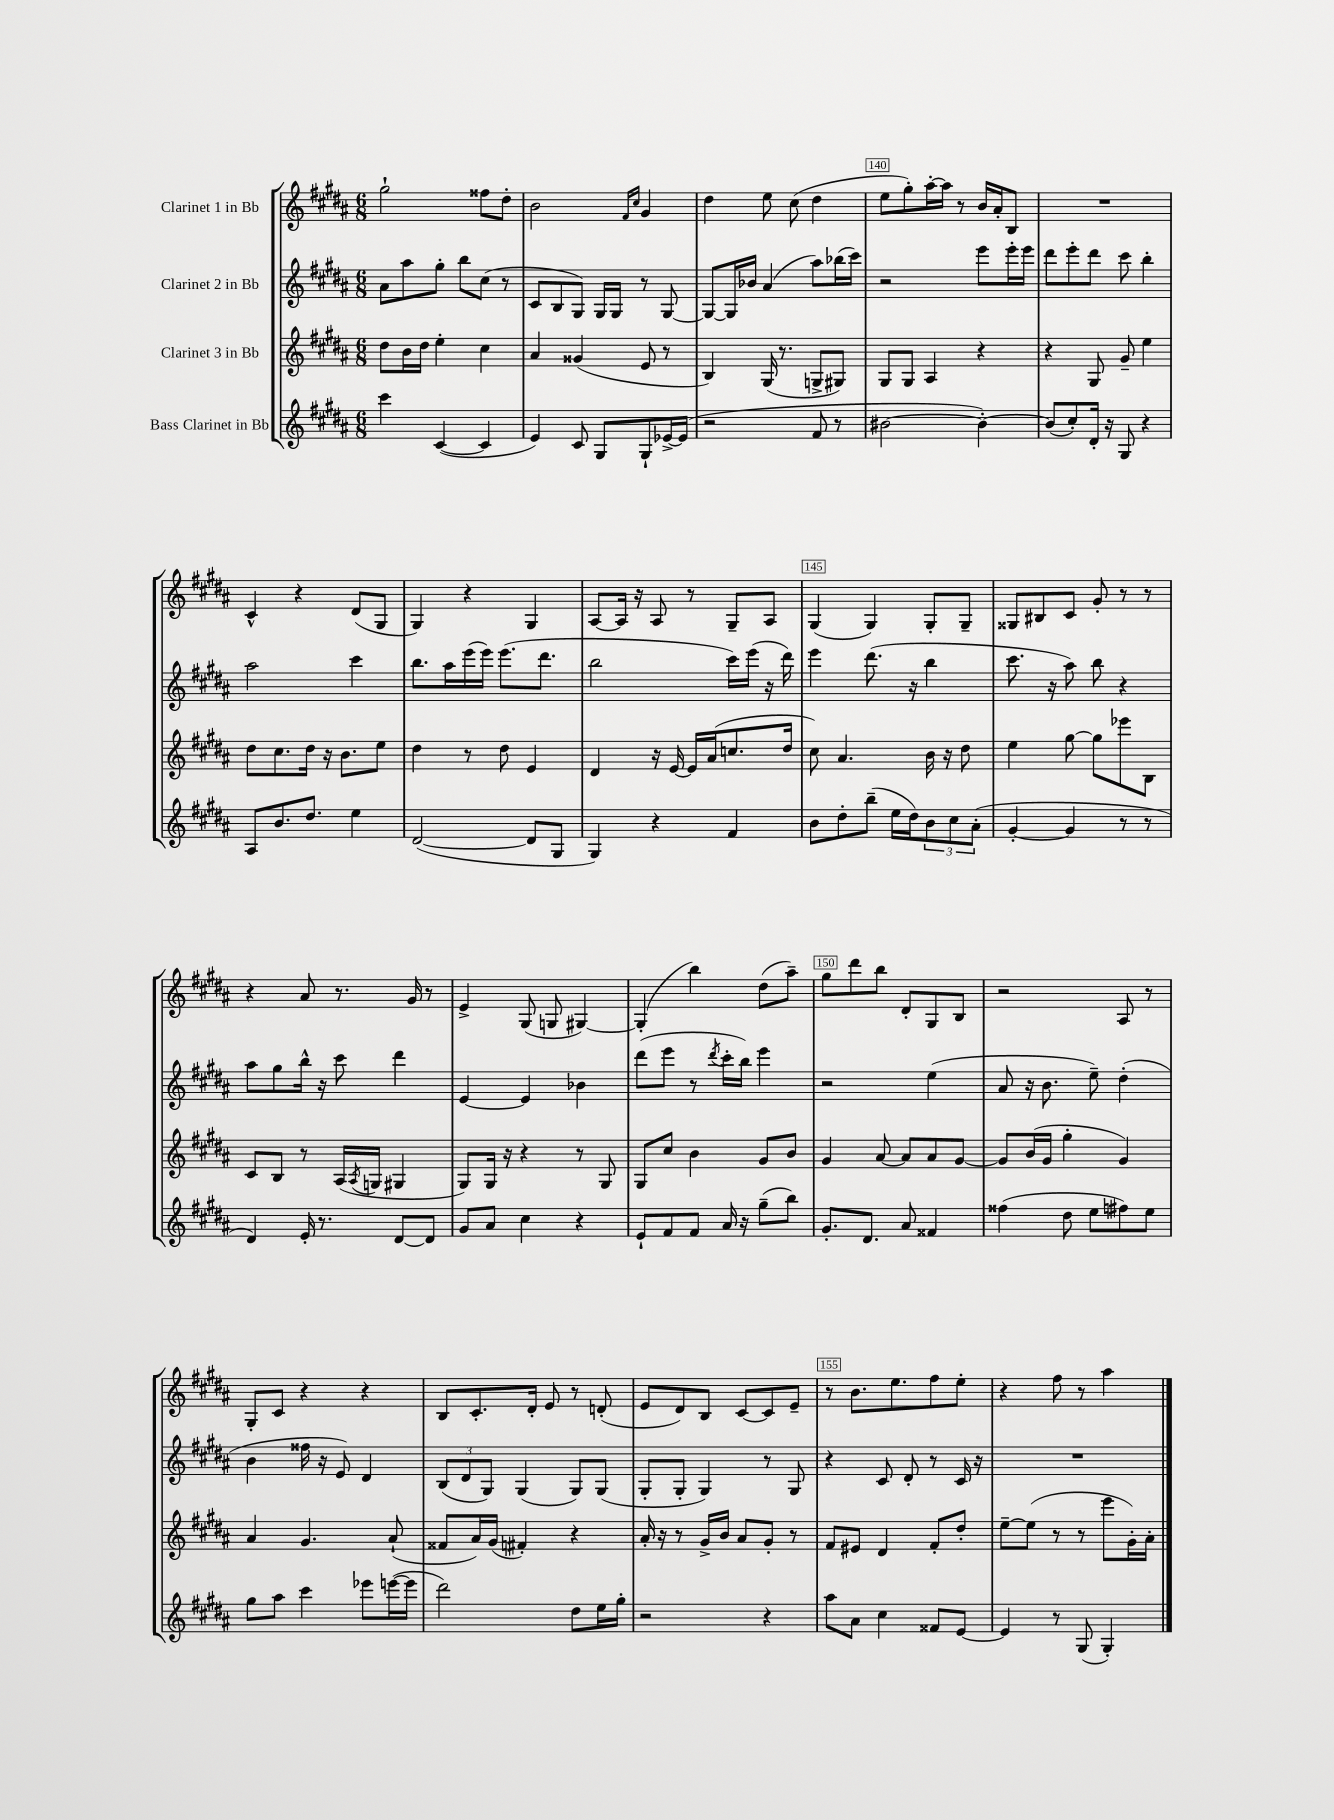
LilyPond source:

<<
\new StaffGroup <<
\new Staff = "s0" \with { instrumentName = "Clarinet 1 in Bb" } {
    \clef treble \key b \major \numericTimeSignature \time 6/8
    gis''2-! fisis''8 dis''8-. |
    b'2 \grace { fis'16 cis''16 } gis'4 |
    dis''4 e''8 cis''8( dis''4 |
    e''8 gis''8-.) ais''16~-. ais''16 r8 b'16 ais'16-. b8 |
    R2. |
    cis'4-^ r4 dis'8( gis8 |
    gis4) r4 gis4 |
    ais8~ ais16 r16 ais8 r8 gis8-- ais8 |
    gis4( gis4) gis8-. gis8-- |
    gisis8 bis8 cis'8 gis'8-. r8 r8 |
    r4 ais'8 r8. gis'16 r8 |
    e'4-> gis8( g8 gis4~) |
    gis4-.( b''4) dis''8( ais''8--) |
    gis''8 dis'''8 b''8 dis'8-. gis8 b8 |
    r2 ais8 r8 |
    gis8-. cis'8 r4 r4 |
    b8 cis'8.-. dis'16-. e'8 r8 d'8-.( |
    e'8 dis'8) b8 cis'8~ cis'8 e'8-- |
    r8 b'8. e''8. fis''8 e''8-. |
    r4 fis''8 r8 ais''4 \bar "|." |
}
\new Staff = "s1" \with { instrumentName = "Clarinet 2 in Bb" } {
    \clef treble \key b \major \numericTimeSignature \time 6/8
    ais'8 ais''8 gis''8-. b''8 cis''8( r8 |
    cis'8 b8 gis8) gis16 gis16 r8 gis8~ |
    gis8~ gis16 bes'16 ais'4( ais''8) bes''16( cis'''16) |
    r2 e'''8 e'''16-. e'''16 |
    dis'''8 e'''8-. dis'''8 cis'''8 b''4-. |
    ais''2 cis'''4 |
    b''8. ais''16 e'''16( e'''16) e'''8.( dis'''8. |
    b''2 cis'''16) e'''16( r16 dis'''16) |
    e'''4 dis'''8.( r16 b''4 |
    cis'''8. r16 ais''8) b''8 r4 |
    ais''8 gis''8 b''16-^ r16 cis'''8 dis'''4 |
    e'4~ e'4 bes'4 |
    dis'''8( e'''8 r8 \acciaccatura { dis'''8 } cis'''16-. b''16) e'''4 |
    r2 e''4( |
    ais'8 r16 b'8. e''8--) dis''4-.( |
    b'4 fisis''16 r16 e'8) dis'4 |
    \tuplet 3/2 { b8( dis'8 gis8) } gis4( gis8) gis8( |
    gis8-. gis8-. gis4) r8 gis8 |
    r4 cis'8 dis'8-. r8 cis'16 r16 |
    R2. \bar "|." |
}
\new Staff = "s2" \with { instrumentName = "Clarinet 3 in Bb" } {
    \clef treble \key b \major \numericTimeSignature \time 6/8
    dis''8 b'16 dis''16 e''4-. cis''4 |
    ais'4 gisis'4( e'8 r8 |
    b4) gis16( r8. g8-> gis8) |
    gis8 gis8 ais4 r4 |
    r4 gis8 gis'8-- e''4 |
    dis''8 cis''8. dis''16 r16 b'8. e''8 |
    dis''4 r8 dis''8 e'4 |
    dis'4 r16 e'16~ e'16 ais'16( c''8. dis''16 |
    cis''8) ais'4. b'16 r16 dis''8 |
    e''4 gis''8~ gis''8 ees'''8 b8 |
    cis'8 b8 r8 ais16( \acciaccatura { ais8 } g16 gis4 |
    gis8) gis16 r16 r4 r8 gis8 |
    gis8 cis''8 b'4 gis'8 b'8 |
    gis'4 ais'8~ ais'8 ais'8 gis'8~ |
    gis'8 b'16( gis'16 gis''4-. gis'4) |
    ais'4 gis'4. ais'8-!( |
    fisis'8 ais'16) gis'16( fis'4-.) r4 |
    ais'16-. r16 r8 gis'16-> b'16 ais'8 gis'8-. r8 |
    fis'8 eis'8 dis'4 fis'8-. dis''8-. |
    e''8~-- e''8( r8 r8 e'''8 gis'16-.) ais'16-. \bar "|." |
}
\new Staff = "s3" \with { instrumentName = "Bass Clarinet in Bb" } {
    \clef treble \key b \major \numericTimeSignature \time 6/8
    cis'''4 cis'4~( cis'4 |
    e'4) cis'8 gis8 gis8-! ees'16~-> ees'16( |
    r2 fis'8 r8 |
    bis'2~ bis'4~-.) |
    bis'8( cis''8-.) dis'16-. r16 gis8 r4 |
    ais8 b'8. dis''8. e''4 |
    dis'2~( dis'8 gis8 |
    gis4) r4 fis'4 |
    b'8 dis''8-. b''8--( e''16 dis''16) \tuplet 3/2 { b'8 cis''8 ais'8-.( } |
    gis'4~-. gis'4 r8 r8 |
    dis'4) e'16-. r8. dis'8~ dis'8 |
    gis'8 ais'8 cis''4 r4 |
    e'8-! fis'8 fis'8 ais'16 r16 gis''8--( b''8) |
    gis'8.-. dis'8. ais'8 fisis'4 |
    fisis''4( dis''8 e''8 fis''8) e''8 |
    gis''8 ais''8 cis'''4 ees'''8 e'''16~( e'''16 |
    dis'''2) dis''8 e''16 gis''16-. |
    r2 r4 |
    ais''8 ais'8 cis''4 fisis'8 e'8~ |
    e'4 r8 gis8( gis4-.) \bar "|." |
}
>>
>>
\layout { \context { \Score currentBarNumber = #137 \override BarNumber.break-visibility = ##(#f #t #t) barNumberVisibility = #(every-nth-bar-number-visible 5) \override BarNumber.stencil = #(make-stencil-boxer 0.1 0.3 ly:text-interface::print) } }
